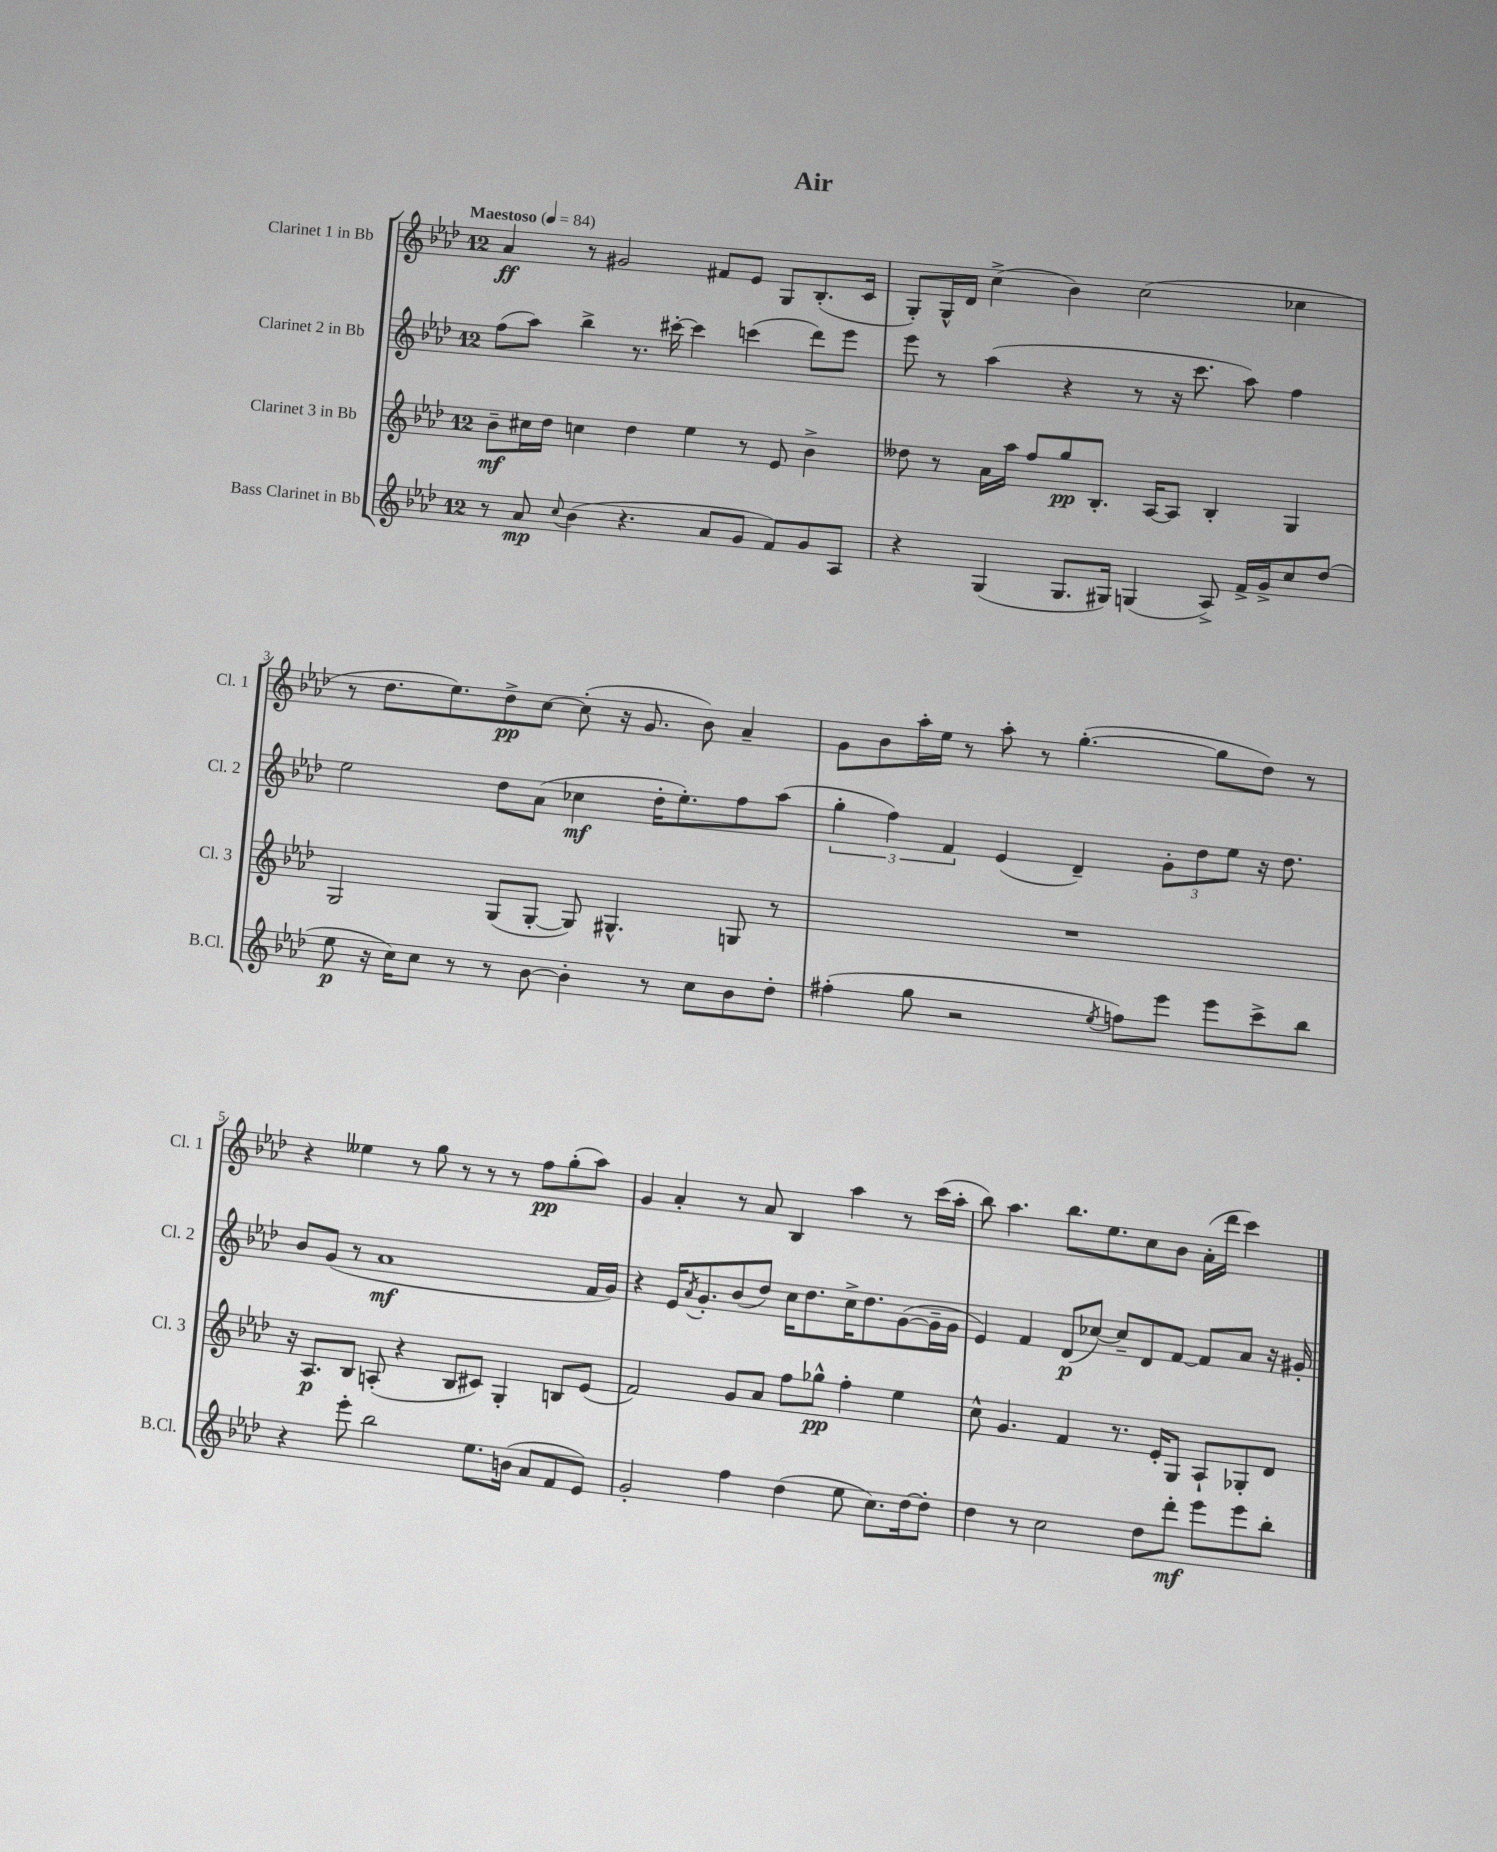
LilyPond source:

\header { title = "Air" }
<<
\new StaffGroup <<
\new Staff = "s0" \with { instrumentName = "Clarinet 1 in Bb" shortInstrumentName = "Cl. 1" } {
    \clef treble \key aes \major \once \override Staff.TimeSignature.style = #'single-digit \time 12/8 \tempo "Maestoso" 4 = 84
    aes'4\ff r8 gis'2 fis'8 ees'8 g8 bes8.-.( c'16 |
    g8-.) g16-^ des'16 c''4->( bes'4) c''2( ces''4 |
    r8 des''8. ees''8.) des''8->\pp c''8~ c''8-.( r16 g'8. bes'8) aes'4-- |
    g'8 bes'8 aes''16-. ees''16 r8 aes''8-. r8 g''4.~-.( g''8 des''8) r8 |
    r4 eeses''4 r8 g''8 r8 r8 r8 f''8\pp g''8-.( aes''8) |
    g'4 aes'4-. r8 aes'8 bes4 aes''4 r8 c'''16( aes''16-. |
    bes''8) aes''4. bes''8. ees''8. c''8 bes'8 aes'16-.( des'''16 c'''4) \bar "|." |
}
\new Staff = "s1" \with { instrumentName = "Clarinet 2 in Bb" shortInstrumentName = "Cl. 2" } {
    \clef treble \key aes \major \once \override Staff.TimeSignature.style = #'single-digit \time 12/8
    f''8( aes''8) bes''4-> r8. cis'''16~-. cis'''4 c'''4( des'''8) ees'''8 |
    ees'''8 r8 aes''4( r4 r8 r16 c'''8. aes''8) f''4 |
    ees''2 des''8 aes'8( ces''4\mf des''16-. ees''8.-.) f''8 aes''8( |
    \tuplet 3/2 { g''4-. f''4) f'4 } ees'4( des'4--) \tuplet 3/2 { g'8-. des''8 ees''8 } r16 des''8. |
    bes'8 g'8( r8 aes'1\mf f'16 g'16) |
    r4 ees'16 \acciaccatura { aes'8 } g'8.-. bes'8( des''8) c''16 des''8. c''16-> des''8. g'8~( g'16-- g'16 |
    ees'4) f'4 des'8\p( ces''8~) ces''8-- des'8 f'8~ f'8 aes'8 r16 gis'16-. \bar "|." |
}
\new Staff = "s2" \with { instrumentName = "Clarinet 3 in Bb" shortInstrumentName = "Cl. 3" } {
    \clef treble \key aes \major \once \override Staff.TimeSignature.style = #'single-digit \time 12/8
    bes'8--\mf cis''16 des''16 c''4 des''4 ees''4 r8 ees'8 bes'4-> |
    deses''8 r8 aes'16 aes''16 f''8 g''8\pp bes8.-. aes16~ aes8 bes4-. g4 |
    g2 g8( g8~-. g8) gis4.-^ g8 r8 |
    R1. |
    r16 aes8.\p bes8 a8-.( r4 bes8 cis'8) g4-. b8 ees'8( |
    f'2) g'8 aes'8 f''8 ges''8-^\pp f''4-. ees''4 |
    c''8-^ g'4. f'4 r8. ees'16-. g8 aes8-! ges8-. des'8 \bar "|." |
}
\new Staff = "s3" \with { instrumentName = "Bass Clarinet in Bb" shortInstrumentName = "B.Cl." } {
    \clef treble \key aes \major \once \override Staff.TimeSignature.style = #'single-digit \time 12/8
    r8 aes'8\mp \appoggiatura { c''8 } bes'4( r4. aes'8 g'8 f'8) g'8 aes8 |
    r4 g4( g8. gis16) g4( aes8->) f'16-> g'16-> c''8 des''8( |
    ees''8\p r16 c''16) c''8 r8 r8 bes'8~ bes'4-. r8 c''8 bes'8 des''8-. |
    fis''4-.( g''8 r2 \acciaccatura { ees''8 } f''8) ees'''8 ees'''8 c'''8-> bes''8 |
    r4 ees'''8-. bes''2 ees''8. b'16( aes'8 f'8 ees'8) |
    g'2-. f''4 des''4( ees''8 c''8.) des''16~ des''8-. |
    des''4 r8 c''2 des''8 des'''8-.\mf ees'''8 ees'''8 bes''8-. \bar "|." |
}
>>
>>
